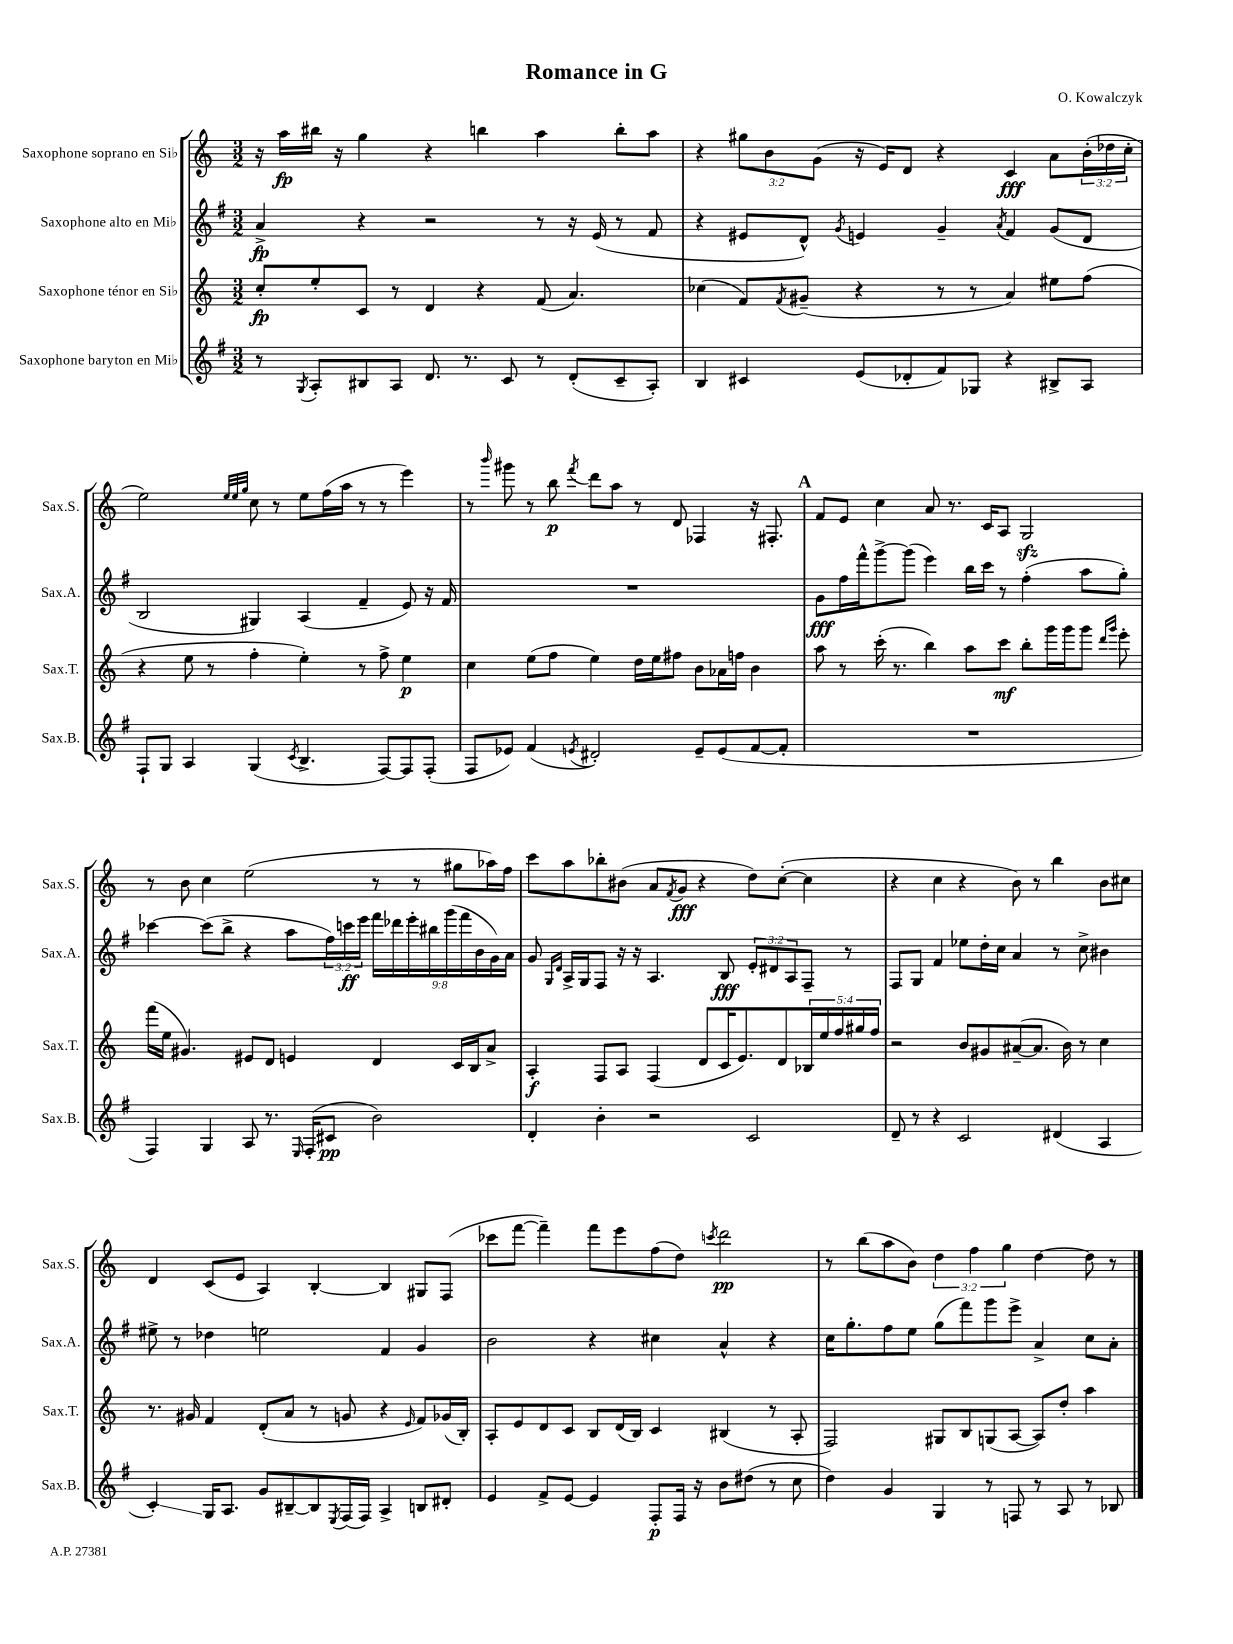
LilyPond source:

\header { title = "Romance in G" composer = "O. Kowalczyk" }
<<
\new StaffGroup <<
\new Staff = "s0" \with { instrumentName = "Saxophone soprano en Sib" shortInstrumentName = "Sax.S." } {
    \clef treble \key c \major \numericTimeSignature \time 3/2 \override Staff.TupletNumber.text = #tuplet-number::calc-fraction-text
    r16 a''16\fp bis''16 r16 g''4 r4 b''4 a''4 b''8-. a''8 |
    r4 \tuplet 3/2 { gis''8 b'8 g'8( } r16 e'16) d'8 r4 c'4\fff a'8 \tuplet 3/2 { b'16-.( des''16 c''16-. } |
    e''2) \grace { e''32 e''32 g''32 } c''8 r8 e''8 f''16( a''16 r8 r8 e'''4) |
    r8 \grace { b'''16 } gis'''8 r8 b''8\p \acciaccatura { f'''8 } d'''8 a''8 r8 d'8 fes4 r16 fis8.-. |
    \mark \markup { \bold "A" } f'8 e'8 c''4 a'8 r8. c'16 a8 g2\sfz |
    r8 b'8 c''4 e''2( r8 r8 gis''8 aes''16) f''16 |
    c'''8 a''8 bes''8-. bis'8( a'8 \acciaccatura { f'8 } g'8\fff r4 d''8) c''8~-.( c''4 |
    r4 c''4 r4 b'8) r8 b''4 b'8 cis''8 |
    d'4 c'8( e'8 a4) b4~-. b4 gis8 f8( |
    ces'''8 f'''8~ f'''4--) f'''8 e'''8 f''8( d''8) \acciaccatura { c'''8 } d'''2\pp |
    r8 b''8( a''8 b'8) \tuplet 3/2 { d''4 f''4 g''4 } d''4~ d''8 r8 \bar "|." |
}
\new Staff = "s1" \with { instrumentName = "Saxophone alto en Mib" shortInstrumentName = "Sax.A." } {
    \clef treble \key g \major \numericTimeSignature \time 3/2 \override Staff.TupletNumber.text = #tuplet-number::calc-fraction-text
    a'4->\fp r4 r2 r8 r16 e'16( r8 fis'8 |
    r4 eis'8 d'8-^) \acciaccatura { g'8 } e'4 g'4-- \acciaccatura { a'8 } fis'4 g'8( d'8 |
    b2 gis4) a4( fis'4-- e'8) r16 fis'16 |
    R1. |
    \mark \markup { \bold "A" } g'8\fff fis''16 fis'''16-^ g'''8~-> g'''8( e'''4) b''16 c'''16 r8 fis''4-.( a''8 g''8-.) |
    ces'''4~ ces'''8( b''8-> r4 a''8 \tuplet 3/2 { fis''16) c'''16\ff e'''16 } \tuplet 9/8 { fis'''16 des'''16 e'''16-. bis''16 g'''16( fis'''16 b'16 g'16) a'16 } |
    g'8 \grace { g16 d'16 } a16-> g16 fis8 r16 r16 a4. b8\fff \tuplet 3/2 { e'8-. dis'8 a8 } fis8-- r8 |
    fis8 g8 fis'4 ees''8 d''16-. c''16 a'4 r8 c''8-> bis'4 |
    eis''8-> r8 des''4 e''2 fis'4 g'4 |
    b'2 r4 cis''4 a'4-^ r4 |
    c''16 g''8.-. fis''8 e''8 g''8( fis'''8) g'''8 e'''8-> a'4-> c''8 a'8-. \bar "|." |
}
\new Staff = "s2" \with { instrumentName = "Saxophone ténor en Sib" shortInstrumentName = "Sax.T." } {
    \clef treble \key c \major \numericTimeSignature \time 3/2 \override Staff.TupletNumber.text = #tuplet-number::calc-fraction-text
    c''8-.\fp e''8-. c'8 r8 d'4 r4 f'8( a'4.) |
    ces''4( f'8) \acciaccatura { f'8 } gis'8--( r4 r8 r8 a'4) eis''8 f''8( |
    r4 e''8 r8 f''4-. e''4-.) r8 f''8-> e''4\p |
    c''4 e''8( f''8 e''4) d''16 e''16 fis''8 b'8 aes'16 f''16 b'4 |
    \mark \markup { \bold "A" } a''8 r8 c'''16-.( r8. b''4) a''8 c'''8\mf b''8-. g'''16 g'''16 g'''8 \grace { d'''16 g'''16 } e'''8-. |
    f'''16( e''16 gis'4.) eis'8 d'8 e'4 d'4 c'16 b16 a'8-> |
    a4-.\f f8 a8 f4( d'8 c'16 e'8.) d'8 \tuplet 5/4 { bes16 e''16 f''16 gis''16 f''16 } |
    r2 b'8 gis'8 ais'8~--( ais'8. b'16) r8 c''4 |
    r8. gis'16 f'4 d'8-.( a'8 r8 g'8 r4 \grace { e'16 } f'8) ges'16( b16-.) |
    a8-. e'8 d'8 c'8 b8 d'16( b16) c'4 bis4( r8 a8-. |
    f2) gis8 b8 g8( a8~ a8) d''8-. a''4 \bar "|." |
}
\new Staff = "s3" \with { instrumentName = "Saxophone baryton en Mib" shortInstrumentName = "Sax.B." } {
    \clef treble \key g \major \numericTimeSignature \time 3/2
    r8 \acciaccatura { g8 } a8-. bis8 a8 d'8. r8. c'8 r8 d'8-.( c'8-- a8-.) |
    b4 cis'4 e'8( des'8-. fis'8) ges8 r4 bis8-> a8 |
    fis8-! g8 a4 g4( \acciaccatura { c'8 } b4.-> fis8~) fis8 fis8-.( |
    fis8 ees'8) fis'4( \acciaccatura { e'8 } dis'2-.) e'8-- e'8( fis'8~ fis'8-. |
    \mark \markup { \bold "A" } R1. |
    fis4) g4 a8 r8. \grace { e16 } fis16-.( cis'8\pp b'2) |
    d'4-. b'4-. r2 c'2 |
    d'8-- r8 r4 c'2 dis'4( a4 |
    c'4-.\glissando) g16 a8. g'8 bis8~-- bis8 \acciaccatura { e8 } fis16( fis16) a4-> b8 dis'8-. |
    e'4 fis'8-> e'8~ e'4 fis8-.\p fis16 r16 b'8 dis''8( r8 c''8 |
    d''4) g'4 g4 r8 f8 r8 a8 r8 bes8 \bar "|." |
}
>>
>>
\layout { \context { \Score \remove "Bar_number_engraver" } }
